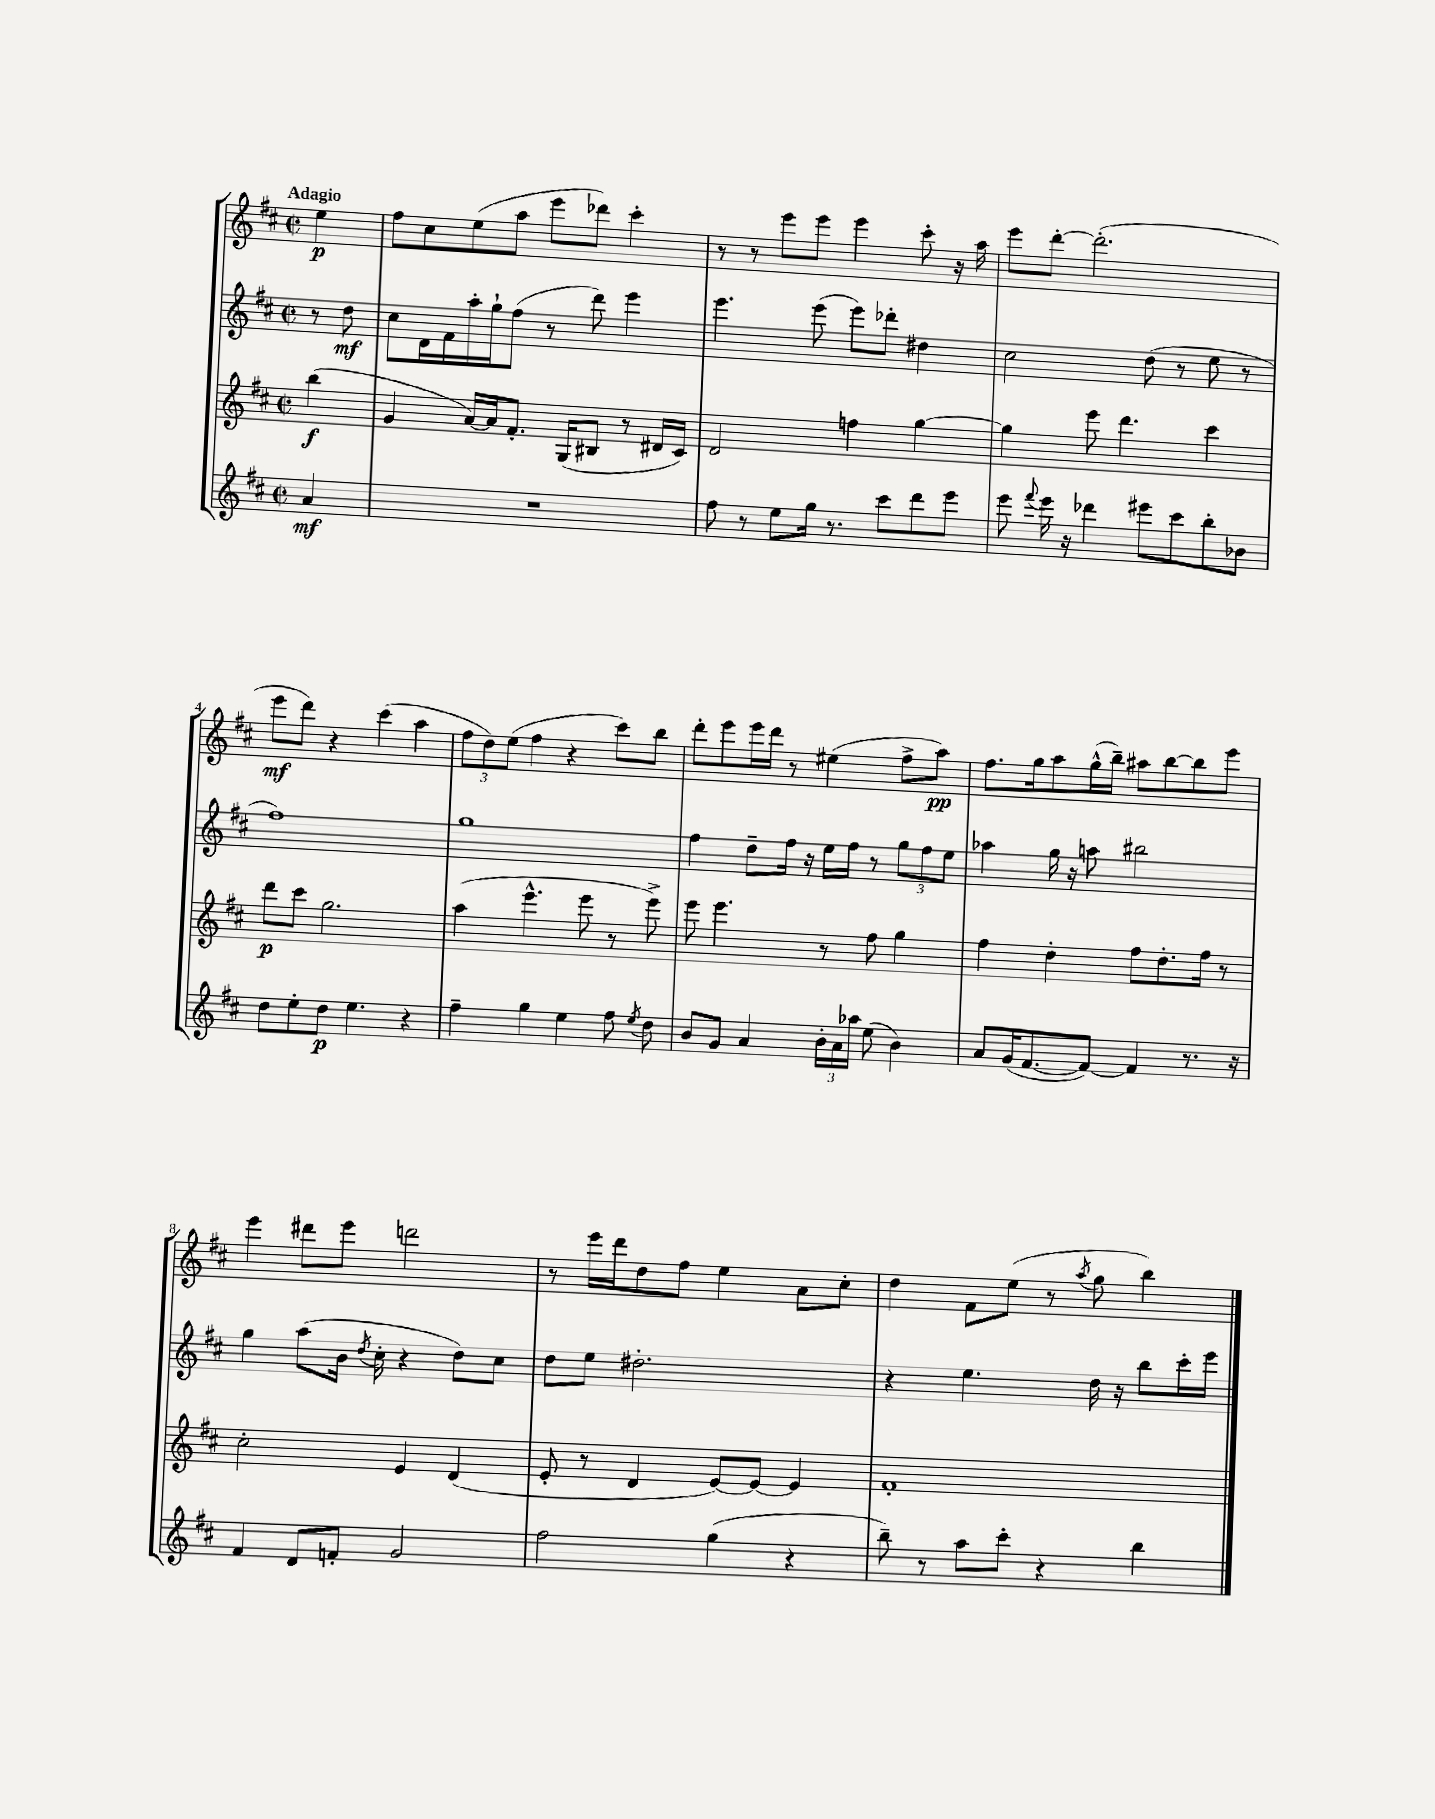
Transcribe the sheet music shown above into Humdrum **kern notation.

**kern	**kern	**kern	**kern
*staff4	*staff3	*staff2	*staff1
*clefG2	*clefG2	*clefG2	*clefG2
*k[f#c#]	*k[f#c#]	*k[f#c#]	*k[f#c#]
*M2/2	*M2/2	*M2/2	*M2/2
*met(c|)	*met(c|)	*met(c|)	*met(c|)
4a	(4bb	8r	4ee
.	.	8dd	.
=	=	=	=
1r	4g	8cc#	8ff#
.	.	16d	8cc#
.	.	16f#	.
.	[16a)	16aa'	(8ee
.	16a]	16gg`	.
.	8.f#'	(8ff#	8aa
.	.	8r	8eee
.	(16G	.	.
.	8B#	8ddd)	8ddd-)
.	8r	4eee	4ccc#'
.	16d#	.	.
.	16c#)	.	.
=	=	=	=
8ff#	2d	4.eee	8r
8r	.	.	8r
8ee	.	.	8eee
16gg	.	(8eee	8eee
8.r	.	.	.
.	4ff	8eee)	4eee
8ccc#	.	8ddd-'	.
8ddd	[4gg	4dd#	8ccc#'
8eee	.	.	16r
.	.	.	16aa
=	=	=	=
8eee	4gg]	2cc#	8eee
8qqfff#	.	.	.
16eee	.	.	[8ddd'
16r	.	.	.
4ddd-	8eee	.	(2.ddd']
.	4.ddd	.	.
8eee#	.	(8dd	.
8ccc#	.	8r	.
8bb'	4ccc#	8ee	.
8b-	.	8r	.
=	=	=	=
8dd	8ddd	1ff#)	8eee
8ee'	8ccc#	.	8ddd)
8dd	2.gg	.	4r
4.ee	.	.	.
.	.	.	(4ccc#
4r	.	.	4aa
=	=	=	=
4ff#~	(4aa	1gg	12ff#
.	.	.	12dd)
.	.	.	(12ee
4gg	4.eee^^	.	4ff#
4ee	.	.	4r
.	8eee	.	.
8ff#	8r	.	8ccc#)
8qee	.	.	.
8dd	8eee^)	.	8bb
=	=	=	=
8b	8eee	4ff#	8ddd'
8g	4.eee	.	8eee
4a	.	8dd~	16eee
.	.	.	16ddd
.	.	16ff#	8r
.	.	16r	.
24b'	8r	16ee	(4ee#
24a	.	.	.
.	.	16ff#	.
24aa-	.	.	.
(8ee	8ff#	8r	.
4b)	4gg	12gg	8ff#^
.	.	12ff#	.
.	.	.	8aa)
.	.	12ee	.
=	=	=	=
8a	4ff#	4aa-	8.ff#
(16g	.	.	.
[8.f#	.	.	16gg
.	4dd'	16gg	8aa
.	.	16r	.
8f#_)	.	8aa	(16gg^^
.	.	.	16bb~)
4f#]	8ff#	2bb#	8aa#
.	8.dd'	.	[8bb
8.r	.	.	8bb]
.	16ff#	.	.
.	8r	.	8eee
16r	.	.	.
=	=	=	=
4f#	2cc#'	4gg	4eee
8d	.	(8aa	8ddd#
8f'	.	16b	8eee
.	.	8qdd	.
.	.	16cc#'	.
2g	4e	4r	2ddd
.	(4d	8dd)	.
.	.	8cc#	.
=	=	=	=
2ff#	8e'	8dd	8r
.	8r	8ee	16eee
.	.	.	16ddd
.	4d	2.dd#'	8dd
.	.	.	8ff#
(4gg	[8e)	.	4ee
.	8e_	.	.
4r	4e]	.	8a
.	.	.	8cc#'
=	=	=	=
8bb~)	1f#'	4r	4dd
8r	.	.	.
8aa	.	4.ee	8f#
8ccc#'	.	.	(8ee
4r	.	.	8r
.	.	.	8qaa
.	.	16dd	8gg
.	.	16r	.
4bb	.	8bb	4bb)
.	.	16ccc#'	.
.	.	16eee	.
==	==	==	==
*-	*-	*-	*-
